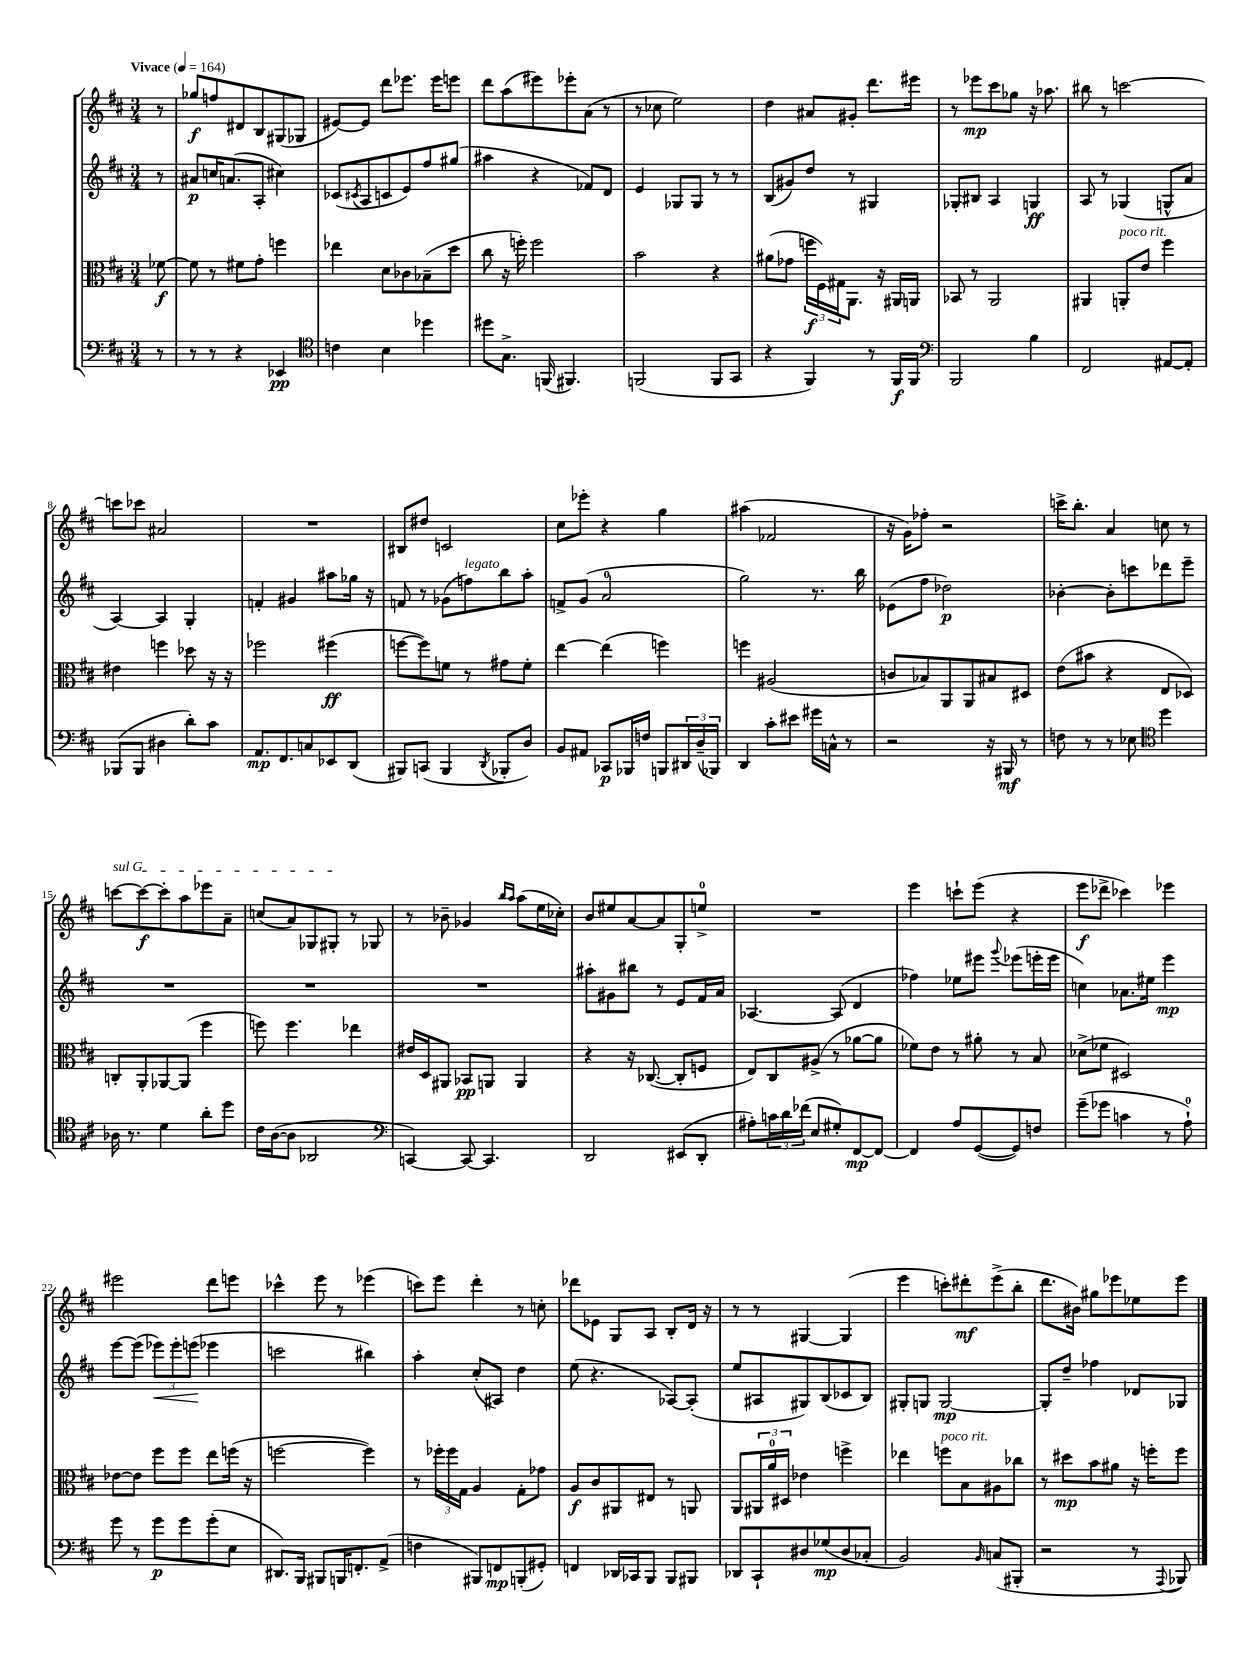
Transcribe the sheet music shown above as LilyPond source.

<<
\new StaffGroup <<
\new Staff = "s0" {
    \clef treble \key d \major \numericTimeSignature \time 3/4 \partial 8 \tempo "Vivace" 4 = 164
    r8 |
    ges''8\f f''8 dis'8 b8 gis8( ges8 |
    eis'8~) eis'8 d'''8 ees'''8. ees'''16 e'''8 |
    d'''8 a''8( eis'''8) ees'''8-. a'8( r8 |
    r8 ces''8 e''2) |
    d''4 ais'8 gis'8-. d'''8. eis'''16 |
    r8 ees'''8\mp cis'''8 ges''8 r16 aes''8. |
    bis''8 r8 c'''2~ |
    c'''8 ces'''8 ais'2 |
    R2. |
    bis8 dis''8 c'2 |
    cis''8 ees'''8-. r4 g''4 |
    ais''4( fes'2 |
    r16 g'16) fes''8-. r2 |
    c'''16-> b''8.-. a'4 c''8 r8 |
    \once \override TextSpanner.bound-details.left.text = \markup { \italic "sul G" } c'''8~\startTextSpan c'''8~\f c'''8-. a''8 ees'''8 a'8-- |
    c''8( a'8) ges8 gis8-.\stopTextSpan r8 ges8 |
    r8 bes'8-- ges'4 \grace { b''16 a''16 } a''8( e''16 ces''16-.) |
    b'8 eis''8 a'8~ a'8 g8-. e''8-0-> |
    R2. |
    e'''4 c'''8-! e'''8( r4 |
    e'''8\f des'''8-> ces'''4) ees'''4 |
    eis'''2 d'''8 e'''8 |
    ces'''4-^ e'''8 r8 ees'''4( |
    c'''8) e'''8 d'''4-. r8 c''8-. |
    des'''8 ees'8 g8 a8 b8-. d'16 r16 |
    r8 r8 gis4~ gis4( |
    e'''4 c'''8-.) dis'''8-.\mf e'''8->( b''8-. |
    d'''8. bis'16) gis''8 ees'''8 ees''8 ees'''8 \bar "|." |
}
\new Staff = "s1" {
    \clef treble \key d \major \numericTimeSignature \time 3/4 \partial 8
    r8 |
    ais'8\p c''16 a'8.( a8-. cis''4) |
    ces'8( \acciaccatura { cis'8 } a8 c'8 e'8) fis''8 gis''8( |
    ais''4 r4 fes'8) d'8 |
    e'4 ges8 ges8 r8 r8 |
    b8( gis'8) d''8 r8 gis4 |
    ges8-. bis8 a4 g4\ff |
    a8 r8 ges4( g8-^ a'8 |
    a4~) a4 g4-. |
    f'4-. gis'4 ais''8 ges''16 r16 |
    f'8 r8 ges'8( f''8^\markup { \italic "legato" }) b''8 a''8-. |
    f'8-> g'8( a'2-0 |
    g''2) r8. b''16 |
    ees'8( fis''8 des''2\p) |
    bes'4~-. bes'8-. c'''8 des'''8 e'''8-- |
    R2. |
    R2. |
    R2. |
    ais''8-. gis'8 bis''8 r8 e'8 fis'16 a'16 |
    aes4.~ aes8( d'4 |
    fes''4) ees''8 eis'''8 \appoggiatura { g'''8 } ees'''8( e'''16-. e'''16 |
    c''4) aes'8. eis''16 e'''4\mp |
    e'''8~ e'''8( \tuplet 3/2 { ees'''8\<) ees'''8-. e'''8\!( } ees'''4 |
    c'''2 bis''4) |
    a''4-. cis''8-.( ais8) d''4 |
    e''8( r4. aes8~) aes8-.( |
    e''8 ais8 gis8) b8( ces'8 b8) |
    gis8-. g8 g2~\mp |
    g8-. d''8-- fes''4 des'8 ges8 \bar "|." |
}
\new Staff = "s2" {
    \clef alto \key d \major \numericTimeSignature \time 3/4 \partial 8
    fes'8~\f |
    fes'8 r8 fis'8 g'8-. f''4 |
    ees''4 d'8 ces'8 bes8--( d''8 |
    cis''8 r16 f''16-.) f''2 |
    b'2 r4 |
    ais'8( ges'8 \tuplet 3/2 { f''16\f fis16) gis16 } a,8. r16 ais,16 a,16 |
    bes,8 r8 a,2 |
    ais,4 a,8-.^\markup { \italic "poco rit." } e'8 fis''4 |
    eis'4 f''4 des''8 r16 r16 |
    fes''2 fis''4\ff( |
    f''8~ f''8) f'8 r8 gis'8 f'8-. |
    e''4~ e''4( f''4) |
    f''4 ais2( |
    c'8 bes8) a,8 a,8 bis8 dis8 |
    e'8( bis'8 r4 e8 des8) |
    c8-. a,8-. aes,8~ aes,8( fis''4 |
    f''8) f''4. ees''4 |
    eis'16 d16 ais,8 bes,8\pp a,8 a,4 |
    r4 r16 ces8.~( ces8-. f8 |
    e8) cis8 ais8->( r8 aes'8~ aes'8 |
    fes'8) e'8 r8 ais'8-. r8 b8 |
    des'8->( fes'8 dis2) |
    ees'8~ ees'8 fis''8 fis''8 e''8 f''16( r16 |
    f''2~ f''4) |
    r8 \tuplet 3/2 { fes''16-. fes''16 g16 } a4 g8-. ges'8 |
    a8\f cis'8 ais,8 eis8 r8 a,8 |
    a,8 \tuplet 3/2 { ais,16 a'16-0 dis16 } ees'4 f''4-> |
    ees''4 f''8^\markup { \italic "poco rit." } b8 ais8 ces''8 |
    r8 dis''8\mp b'8 ais'8 r16 f''16-. f''8 \bar "|." |
}
\new Staff = "s3" {
    \clef bass \key d \major \numericTimeSignature \time 3/4 \partial 8
    r8 |
    r8 r8 r4 ees,4\pp |
    \clef tenor c'4 b4 des''4 |
    dis''8 g8.-> f,16( fis,4.) |
    f,2( f,8 g,8 |
    r4 fis,4) r8 fis,16\f fis,16 |
    \clef bass b,,2 b4 |
    fis,2 ais,8~ ais,8-. |
    bes,,8( bes,,8 dis4 d'8-.) cis'8 |
    a,8.\mp fis,8. c8 ees,8 d,8( |
    bis,,8) c,8( bis,,4 \acciaccatura { d,8 } bes,,8-. d8) |
    b,8 ais,8 ces,8\p bes,,16 f16 b,,8 \tuplet 3/2 { dis,16 d16--( bes,,16) } |
    d,4 cis'8-. eis'8 gis'16 c16-^ r8 |
    r2 r16 bis,,16\mf r8 |
    f8 r8 r8 ees8 \clef tenor d''4 |
    aes16 r8. d'4 a'8-. d''8 |
    cis'16 a16~( a8 aes,2 |
    \clef bass c,4~) c,8~ c,4. |
    d,2 eis,8( d,8-. |
    ais8-.) \tuplet 3/2 { c'16 d'16 fes'16( } e8 gis8-.) fis,8~\mp fis,8~ |
    fis,4 a8 g,8~( g,8) f8 |
    g'8--( ges'8 c'4 r8 a8-0-!) |
    g'8 r8 g'8\p g'8 g'8-.( e8 |
    dis,8.) b,,16 bis,,8 b,,16 f,8.-. a,8->( |
    f4 bis,,8) f,8\mp b,,8-.( gis,8-.) |
    f,4 des,16 ces,16 b,,8 b,,8 bis,,8 |
    des,8 cis,8-! dis8 ges8\mp( dis8 ces8-. |
    b,2) \grace { b,16 } c8( bis,,8-. |
    r2 r8 \appoggiatura { a,,8 } bes,,8) \bar "|." |
}
>>
>>
